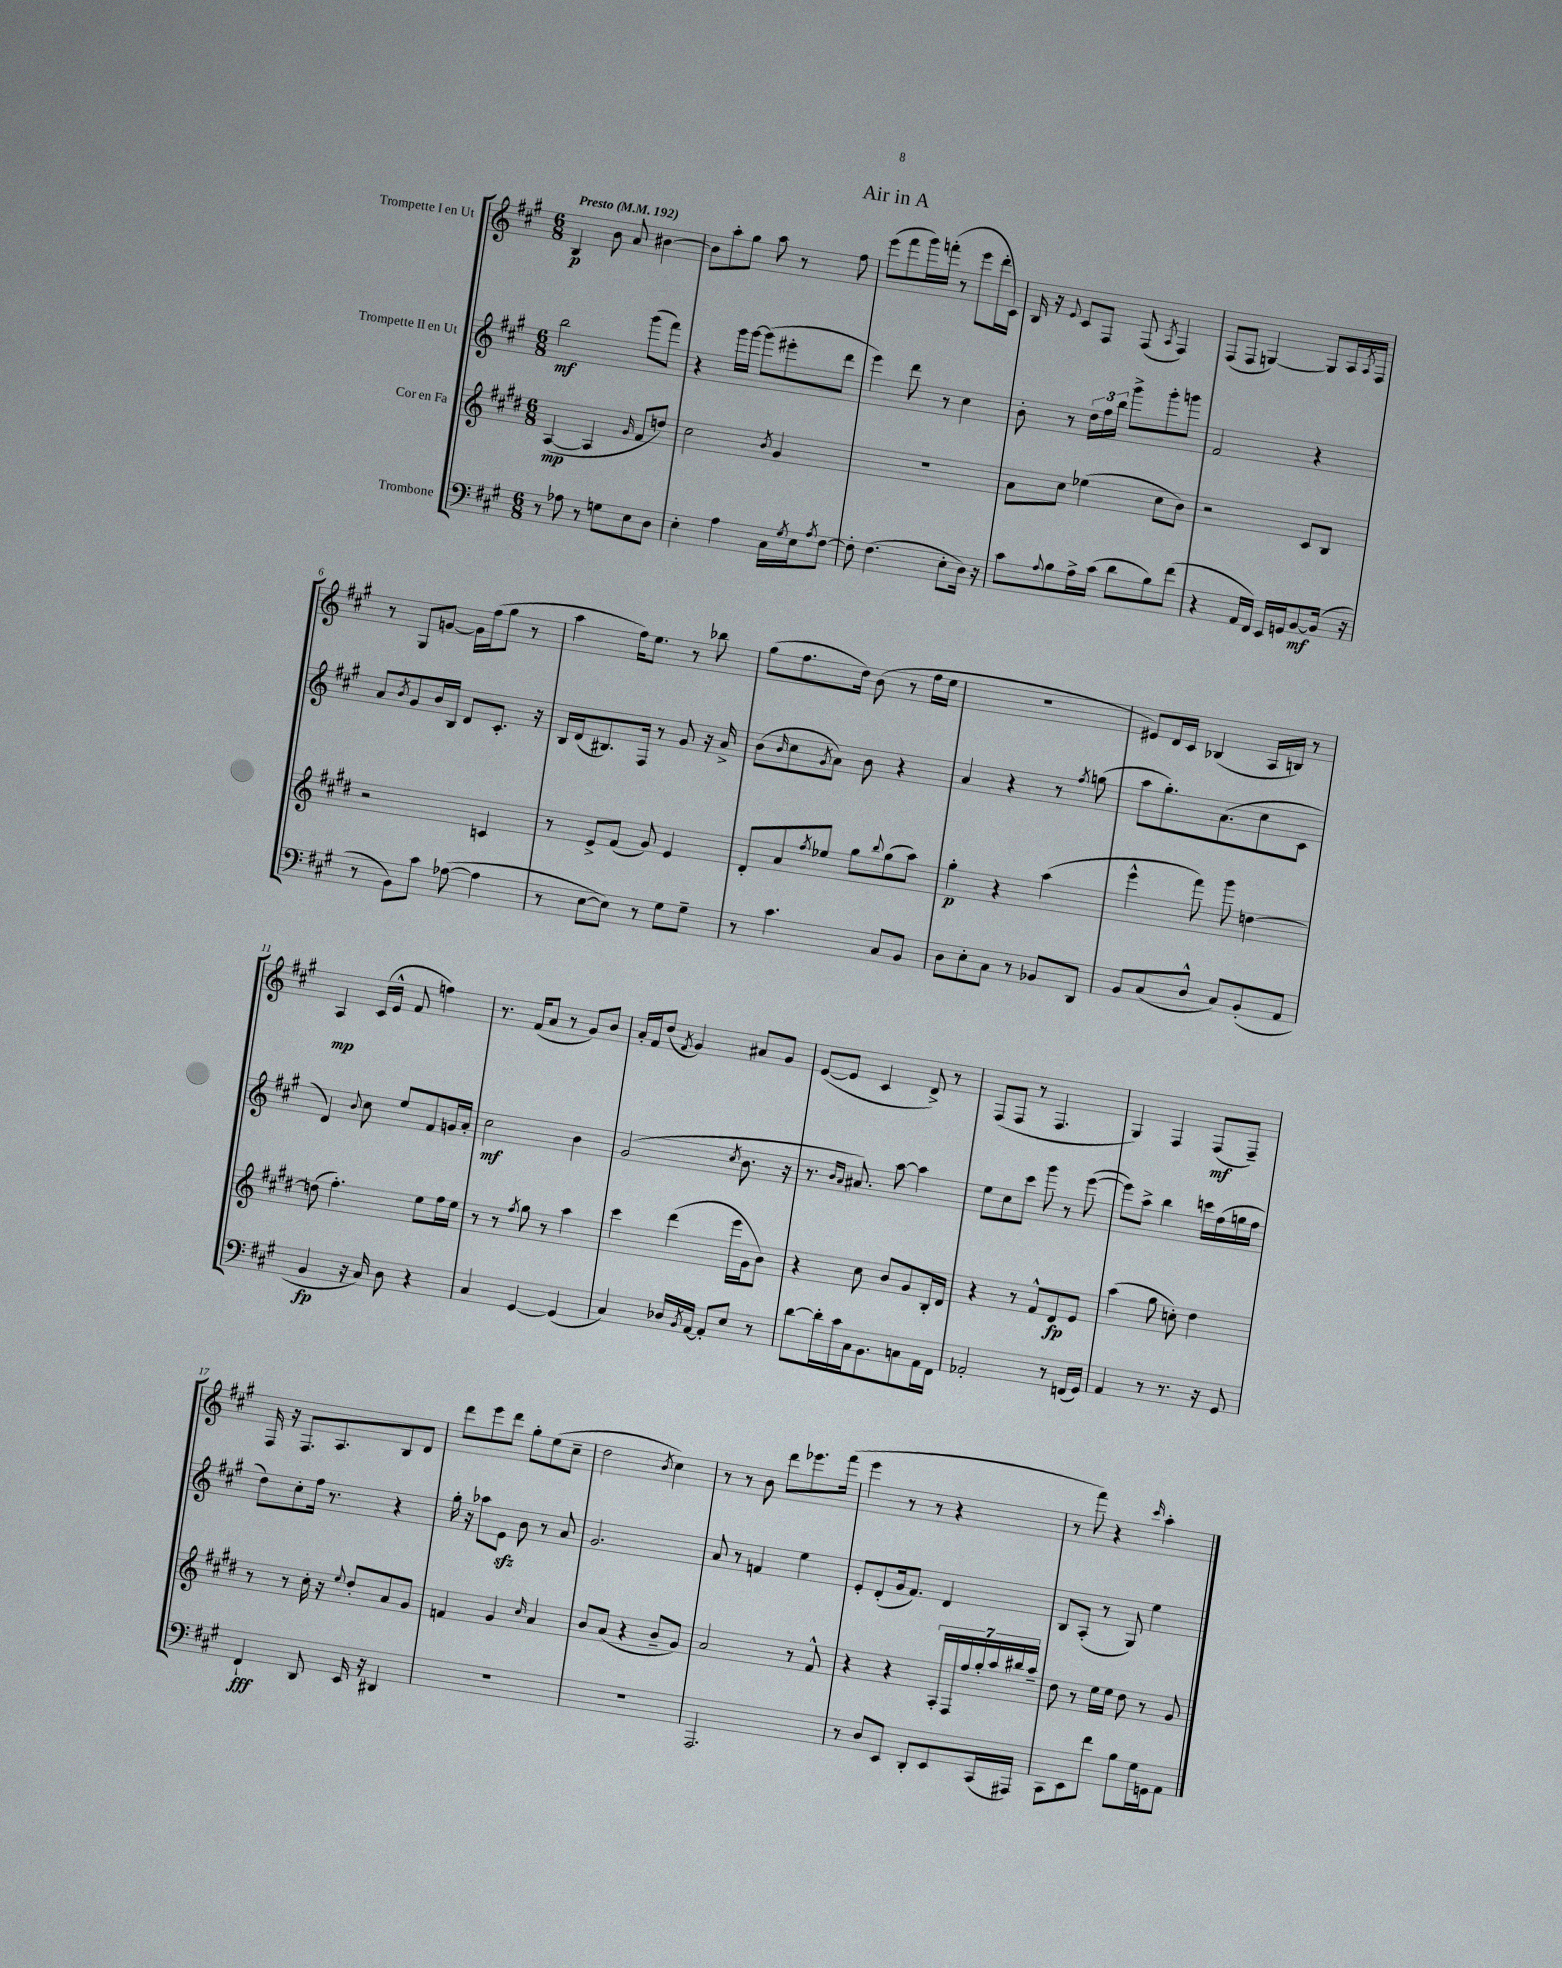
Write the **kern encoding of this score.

**kern	**kern	**kern	**kern
*staff4	*staff3	*staff2	*staff1
*clefF4	*clefG2	*clefG2	*clefG2
*k[f#c#g#]	*k[f#c#g#d#]	*k[f#c#g#]	*k[f#c#g#]
*M6/8	*M6/8	*M6/8	*M6/8
*MM192	*MM192	*MM192	*MM192
8r	([4A	2bb	4B
8A-	.	.	.
8r	4A]	.	8b
8G	.	.	8a
.	16qqg#	.	.
8E	8f#	(8ggg#	[4b#
8D	8dd)	8fff#)	.
=	=	=	=
4E'	2cc#	4r	8b#]
.	.	.	8aa'
4A	.	16ggg#	8gg#
.	.	[16ggg#	.
.	.	(8ggg#]	8aa
.	8qb	.	.
16C#	4g#	8eee#'	8r
8qG#	.	.	.
16E	.	.	.
8qA	.	.	.
[8F#	.	8ddd	8ff#
=	=	=	=
8F#']	2.r	4eee)	(8eee
(4.F#	.	.	8fff#
.	.	8ddd	16ggg#)
.	.	.	(16fff'
.	.	8r	8r
8E'	.	4cc#	8eee
16D)	.	.	16ddd'
16r	.	.	16c#)
=	=	=	=
8c#	8a	8b'	16B
.	.	.	16r
8qqA	.	.	8qqe
8B	8cc#	8r	8c#
16A^	(4ee-	24dd	8F#
.	.	24ff#	.
(16c#	.	.	.
.	.	24bb	.
8d	.	8ggg#^	(8F#
.	.	.	8qA
8B)	8cc#	8ggg#'	4F#)
(8f#	8b)	8ggg	.
=	=	=	=
4r	2r	2f#	(8F#
.	.	.	8F#
16AA	.	.	[4G)
16FF#)	.	.	.
16EE	.	.	.
16GG	.	.	.
[8BB	8c#	4r	8G]
(16BB]	8B	.	16A
.	.	.	8qA
16r	.	.	16F#
=	=	=	=
8r	2r	8a	8r
.	.	8qb	.
8BB)	.	8g#	8G#
8c#	.	16b	[8g
.	.	16B	.
([8A-	.	8d	16g]
.	.	.	(16ff#
4A-]	4c	8.c#'	8gg#
.	.	.	8r
.	.	16r	.
=	=	=	=
8r	8r	16B	4aa
.	.	(16d	.
[8E	8e^	8.B#)	.
8E])	(8f#	.	16ff#)
.	.	16F#	8.ee
8r	8g#)	8r	.
8G#	4e	8g#	8r
8G#~	.	16r	8bb-
.	.	16a^	.
=	=	=	=
8r	8d#'	(8b	(8gg#
.	.	16qqb	.
4.c#	8a	8cc#	8.ff#
.	8qff#	8qg#	.
.	8ee-	8a)	.
.	.	.	16dd)
.	8gg#	8b	(8b
.	8qqbb	.	.
8C#	(8gg#	4r	8r
8BB	8aa)	.	16ff#
.	.	.	16ee
=	=	=	=
8D	4gg#'	4a	2.r
8E'	.	.	.
8C#	4r	4r	.
8r	.	.	.
8BB-	(4aa	8r	.
.	.	8qff#	.
8DD	.	(8gg	.
=	=	=	=
8BB	4eee^^	8aa	8e#)
(8C#	.	8.gg#')	16d
.	.	.	16c#
8D^^	8fff#)	.	(4B-
.	.	(8.a	.
8C#)	8ggg#	.	.
(8BB'	[4dd	8cc#	16A
.	.	.	16B)
8AA	.	8c#	8r
=	=	=	=
4BB	(8dd]	4d)	4A
.	4.ff#')	.	.
.	.	8qqb	.
16r	.	8cc#	(16c#
16C#)	.	.	16e^^
8D	.	8ee	8f#
4r	8ee	8f#	4ff)
.	16ff#	16g	.
.	16ee	16a'	.
=	=	=	=
4C#	8r	2cc#	8.r
.	8r	.	.
.	.	.	(16f#
.	8qff#	.	.
[4GG#	8gg#	.	8a
.	8r	.	8r
(4GG#]	4aa	4b	8g#)
.	.	.	8b
=	=	=	=
4C#)	4ccc#	(2g#	16a'
.	.	.	16f#
.	.	.	(8dd
.	.	.	8qf#
16D-	(4ddd#	.	4g#)
8qBB	.	.	.
[16AA	.	.	.
8AA']	.	.	.
.	.	8qcc#	.
8E	16eee	8.b	8a#
.	16g#	.	.
8r	8b)	.	8g#
.	.	16r	.
=	=	=	=
[8d	4r	8.r	([8e
16d']	.	.	8e]
.	.	16qqb	.
.	.	16qqa	.
16c#	.	8.a#)	.
16C#	8cc#	.	4c#
8.BB	.	.	.
.	8b	[8aa	.
8C	8g#	4aa]	8d^)
16AA	16B'	.	8r
16FF#	16d#	.	.
=	=	=	=
2AA-'	4r	8ee	(8F#
.	.	8cc#	8F#
.	8r	8ccc#	8r
.	8f#^^	8ggg#	4.F#
8r	8d#	8r	.
(16FF	8e	([8eee	.
16GG#)	.	.	.
=	=	=	=
4AA	(4aa	8eee])	4G#)
.	.	8aa^	.
8r	8gg#	4bb	4F#
8.r	8cc')	.	.
.	4dd#	16ccc	(8F#
16r	.	(16ff#	.
8GG#	.	16gg	8F#~)
.	.	16ff#	.
=	=	=	=
4FF#`	8r	8dd)	16F#
.	.	.	16r
.	8r	8cc#'	8.F#
8DD	16cc#'	16ff#	.
.	16r	8.r	8.A
.	8qqee	.	.
16EE	8dd#'	.	.
16r	.	.	.
4DD#	8a	4r	8B
.	8g#	.	8d
=	=	=	=
2.r	4f	16gg#'	8ddd
.	.	16r	.
.	.	8aa-	8eee
.	4g#	8e	8ddd
.	.	8b	8gg#'
.	16qqcc#	.	.
.	4a	8r	(8ee
.	.	8a	8cc#~
=	=	=	=
2.r	8b	2.g#	2dd
.	(8a	.	.
.	4r	.	.
.	.	.	8qb
.	8b~	.	4cc#)
.	8g#)	.	.
=	=	=	=
2.AAA	2a	8a	8r
.	.	8r	8r
.	.	4f	8b
.	.	.	8ddd
.	8r	4ee	8.eee-
.	8f#^^	.	.
.	.	.	(16fff#
=	=	=	=
8r	4r	8e'	4eee
8D	.	(8d'	.
8EE	4r	16g#	8r
.	.	8.f#)	.
8DD'	.	.	8r
8EE	28A'	4d	4r
.	28F#	.	.
.	28ff#	.	.
.	28gg#'	.	.
(16CC#	.	.	.
.	28aa	.	.
.	28bb#	.	.
16AAA#)	.	.	.
.	28aa~	.	.
=	=	=	=
8CC#	8dd#	8B	8r
8EE	8r	(8A'	8fff#)
8f#	16ee	8r	4r
.	16ee	.	.
8B	8dd#	8G#)	.
.	.	.	16qqccc#
16G#	8r	4ee	4aa'
16GG	.	.	.
8AA	8g#	.	.
==	==	==	==
*-	*-	*-	*-
